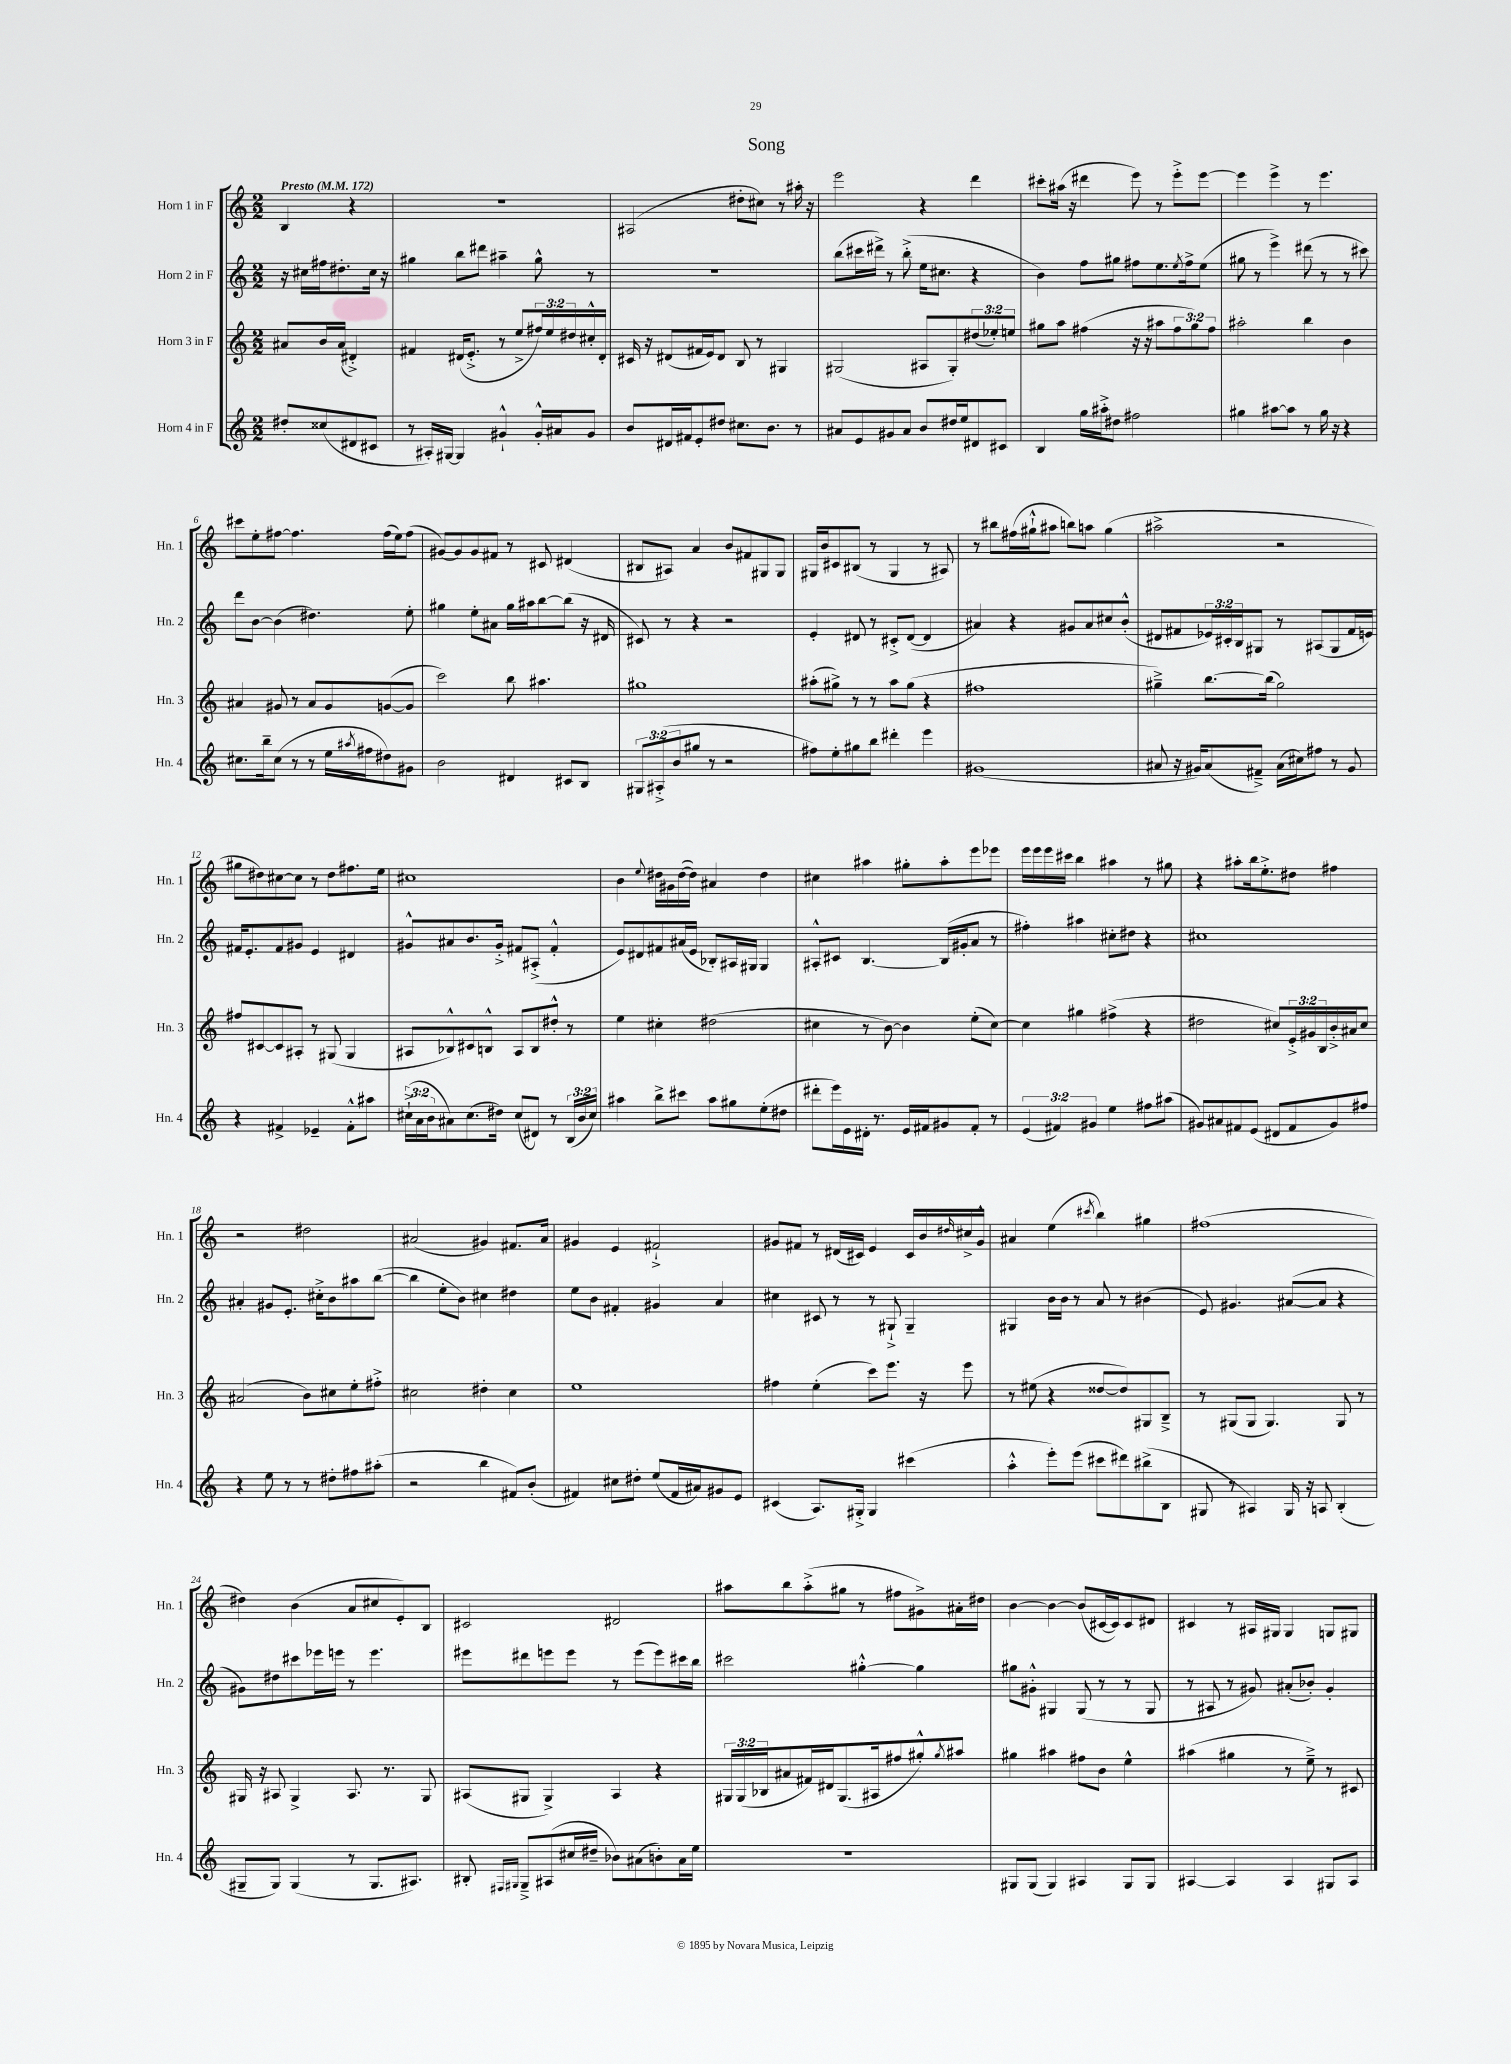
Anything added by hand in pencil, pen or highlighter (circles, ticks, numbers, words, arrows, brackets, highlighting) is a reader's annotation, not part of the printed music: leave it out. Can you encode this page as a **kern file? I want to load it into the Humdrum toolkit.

**kern	**kern	**kern	**kern
*part4	*part3	*part2	*part1
*staff4	*staff3	*staff2	*staff1
*I"Horn 4 in F	*I"Horn 3 in F	*I"Horn 2 in F	*I"Horn 1 in F
*I'Hn. 4	*I'Hn. 3	*I'Hn. 2	*I'Hn. 1
*clefG2	*clefG2	*clefG2	*clefG2
*k[]	*k[]	*k[]	*k[]
*M2/2	*M2/2	*M2/2	*M2/2
*MM172	*MM172	*MM172	*MM172
=	=	=	=
!	!	!	!LO:TX:a:B:t=Presto
8dd#X'/L	8a#X/L	16r	4B/
.	.	16cc#X\LL	.
(8cc##X/	16b/L	16ff#X\J	.
.	(16a#/JJ	8.dd#X'\	.
8d#X/	4d#X'^/)	.	4r
8c#X/J	.	16cc#\Jk	.
.	.	16r	.
=1	=1	=1	=1
8r	4f#X/	4gg#X\	1r
16A#X'/LL)	.	.	.
[16G#X/JJ	.	.	.
4G#/]	(16d#X/KL	8bb\L	.
.	8.e'^/J	.	.
.	.	8ddd#X\J	.
4g#X`^^/	8r	4aa#X~\	.
.	8ee^/L	.	.
16g#'^^/LL	24ff#X/L)	8gg#^^\	.
.	24ee/	.	.
16a#X/J	.	.	.
.	24dd#X/	.	.
8g#/J	16cc#X'^^/	8r	.
.	16d#'/JJ	.	.
=2	=2	=2	=2
8b/L	16c#X/	1r	(2A#X/
.	16r	.	.
16d#X/L	(8d#X/L	.	.
16f#X/J	.	.	.
8e'/	16f#X/L	.	.
.	16e/J)	.	.
8dd#X/J	8d#/J	.	.
8.cc#X\L	8B/	.	8dd#X'\L
.	8r	.	8cc#X\J)
8.b\J	.	.	.
.	4G#X/	.	8r
8r	.	.	16aa#X'\
.	.	.	16r
=3	=3	=3	=3
8a#X/L	(2G#X/	(8bb\L	2eee\
8e/	.	16ccc#X\L	.
.	.	16ddd#X^\JJ)	.
8g#X/	.	8r	.
8a#/J	.	(8bb'^\	.
8b/L	8A#X/L	16ee\KL	4r
.	.	8.cc#X\J	.
16dd#X/L	8G#'/)	.	.
16ee/J	.	.	.
8d#X/	(12dd#X/	4r	4ddd\
.	12ee-X'/)	.	.
8c#X/J	.	.	.
.	12een/J	.	.
=4	=4	=4	=4
4B/	8gg#X\L	4b\)	8ccc#X'\L
.	8aa\J	.	(16aa#X\Jk
.	.	.	16r
16gg\LL	(4ff#X\	8ff\L	4ddd#X\
16aa#X'^\J	.	.	.
8dd#X\J	.	8gg#X\J	.
2ff#X\	16r	8ff#X\L	8eee\)
.	16r	.	.
.	8aa#X\L	8.ee\	8r
.	12ff#\	.	8eee'^\L
.	.	8qee/	.
.	.	16ff#^\k	.
.	12gg#\)	.	.
.	.	(8ee\J	[8eee\J
.	12ff#\J	.	.
=5	=5	=5	=5
4gg#X\	2aa#X'\	8gg#X\	4eee\]
.	.	8r	.
[8aa#X\L	.	4eee^\)	4eee^\
8aa#\J]	.	.	.
8r	4bb\	(8ddd#X\	8r
16gg#\	.	8r	4.eee\
16r	.	.	.
4r	4b\	8r	.
.	.	8ccc#X\)	.
!!LO:LB:g=z
=6	=6	=6	=6
8.cc#X\L	4a#X/	8ddd\L	8ccc#X\L
.	.	[8b\J	8ee'\
16bb~\k	.	.	.
(8cc#\J	8g#X/	(4b\]	[8ff#X\J
8r	8r	.	4.ff#\]
8r	8a#/L	4.dd#X\)	.
16ee\LL	8g#/	.	.
8qaa#X/	.	.	.
16ff#X\J	.	.	.
8dd#X\)	([8gn/	.	(16ff#\LL
.	.	.	16ee\J)
8g#X\J	8g/J]	8ee'\	(8ff#\J
=7	=7	=7	=7
2b\	2ccc\)	4gg#X\	[8g#X/L)
.	.	.	8g#/]
.	.	8ee'\L	8g#/
.	.	8a#X\J	8f#X/J
4d#X/	8bb\	16gg#\LL	8r
.	.	16aa#X\J	.
.	4.aa#X\	[8bb\	8c#X/
8c#X/L	.	(8bb\J]	(4d#X/
8B/J	.	16r	.
.	.	16d#X/	.
=8	=8	=8	=8
12G#X/L	1gg#X	8c#X/)	8B#X/L
(12A#X'^/	.	.	.
.	.	8r	8A#X/J)
12b/	.	.	.
8gg#X/J	.	4r	4a/
8r	.	.	.
2r	.	2r	8b/L
.	.	.	8f#X/
.	.	.	8G#X/
.	.	.	8G#/J
=9	=9	=9	=9
8ff#X\L)	(8aa#X'\L	4e'/	16G#X/LL
.	.	.	16b/J
8ee'\	8gg#X^\J)	.	8c#X/
8gg#X\	8r	8d#X/	(8B#X/J
8bb\J	8r	8r	8r
4ddd#X'\	8aa#\L	8c#X'^/L	4G#/
.	(8gg#\J	([8d#/J	.
4eee\	4r	4d#/]	8r
.	.	.	8A#X/)
=10	=10	=10	=10
(1g#X	1ff#X	4a#X/)	8r
.	.	.	8bb#X\L
.	.	4r	(16ff#X\L
.	.	.	16gg#X`^^\J
.	.	.	8aa#X\J
.	.	8g#X/L	8bbn\L)
.	.	8a#/	8aan\J
.	.	8cc#X/	(4gg#\
.	.	(8b'^^/J	.
=11	=11	=11	=11
8a#X/	4gg#X~^\)	8d#X/L	2aa#X^\
16r	.	8f#X/	.
16g#X/KL)	.	.	.
(8a#/	[8.bb\L	24e-X/L)	.
.	.	24c#X'/	.
.	.	24B/J	.
8f#X~^/J)	.	8G#X/J	.
.	(16bb\Jk]	.	.
(16a#\LL	2gg#\)	8r	2r
16cc#X\J)	.	.	.
8ff#X\J	.	(8A#X/L	.
8r	.	8G#/	.
8g#/	.	16f#/L	.
.	.	16en/JJ)	.
!!LO:LB:g=z
=12	=12	=12	=12
4r	8ff#X/L	16f#X/KL	8gg#X\L
.	.	8.e'/	.
.	[8c#X/	.	8dd#X\)
4f#X^/	8c#/]	8f#/	[8cc#X\
.	8A#X'/J	8g#X/J	8cc#\J]
4e-X~/	8r	4e/	8r
.	(8G#X/	.	8dd#\L
8f#'^^\L	4G#/	4d#X/	8.ff#X\
8aa#X\J	.	.	.
.	.	.	16ee\Jk
=13	=13	=13	=13
(24cc#X`^\LL	8A#X/L	8g#X^^/L	1cc#X
24a\	.	.	.
24b\J	.	.	.
8a#X\)	8B-X^^/)	8a#X/	.
(8.cc#\	8c#X/	8.b/	.
.	8Bn^^/J	.	.
16dd#X\Jk)	.	16g#'^/Jk	.
(8cc#/L	8A#/L	8f#X/L	.
8d#X/J)	8B/	(8A#X'^/J	.
8r	8dd#X'^^/J	4f#'^^/	.
(24B/LL	8r	.	.
24b/	.	.	.
24cc#/JJ)	.	.	.
=14	=14	=14	=14
4aa#X\	4ee\	8e/L)	4b\
.	.	8d#X/	.
.	.	.	8qqee/
8bb^\L	4cc#X'\	8f#X/	16dd#X\LL
.	.	.	16g#X\
8ccc#X\J	.	(16a#X/L	([16dd#\
.	.	16e/JJ	16dd#\JJ])
8aa#\L	(2dd#X\	8B-X'/L)	4a#X/
8gg#X\	.	16A#X/L	.
.	.	16G#X/JJ	.
(8ee'\	.	4G#/	4dd#\
8dd#X\J	.	.	.
=15	=15	=15	=15
8ddd#X'\L	4cc#X\	8A#X'^^/L	4cc#X\
16eee\L)	.	8c#X/J	.
16e\	.	.	.
16d#X'\JJ	8r	[4.B/	4aa#X\
8.r	.	.	.
.	[8b\)	.	.
16e/LL	4b\]	.	8gg#X'\L
16f#X/J	.	.	.
8g#X/	.	(16B/LL]	8aa#'\
.	.	16g#X'/J	.
8f#'/J	(8ee'\L	8a/J	8eee\
8r	[8cc#\J)	8r	8eee-X\J
=16	=16	=16	=16
(6e/	4cc#\]	4ff#X'\)	16eee\LL
.	.	.	16eee\
.	.	.	16eee\
6f#X/)	.	.	.
.	.	.	16ccc#X\JJ
.	4gg#X\	4aa#X\	4bb\
6g#X/	.	.	.
4ee\	(4ff#X^\	8cc#X'\L	4aa#X\
.	.	8dd#X\J	.
8ff#X\L	4r	4r	8r
(8aa#X\J	.	.	8gg#X\
=17	=17	=17	=17
8g#X/L)	2dd#X\	1cc#X	4r
8a#X/	.	.	.
8f#X/	.	.	8aa#X'\L
(8e/J	.	.	16bb\k
.	.	.	8.ee'^\
8d#X/L	8cc#X/L)	.	.
8f#/	24e'^/L	.	8dd#X\J
.	24g#X/	.	.
.	24B/	.	.
8g#/)	16b'^/	.	4ff#X\
.	16a#X/J	.	.
8ff#X/J	8cc#/J	.	.
!!LO:LB:g=z
=18	=18	=18	=18
4r	(2a#X/	4a#X'/	2r
8ee\	.	8g#X/L	.
8r	.	8.e'/J	.
8r	8b\L)	.	2dd#X\
.	.	16cc#X'^\KL	.
8dd#X'\L	8cc#X\	8b\	.
8ff#X\	8ee'\	8aa#X\	.
(8aa#X'\J	8ff#X'^\J	([8bb\J	.
=19	=19	=19	=19
2r	2cc#X\	4bb\]	(2a#X/
.	.	8ee'\L	.
.	.	8b\J)	.
4bb\	4dd#X'\	4cc#X\	4g#X/)
8f#X/L)	4cc#\	4dd#X\	8.f#X/L
(8b'/J	.	.	.
.	.	.	16a#/Jk
=20	=20	=20	=20
4f#X/)	1ee	8ee\L	4g#X/
.	.	8b\J	.
8cc#X\L	.	4f#X'/	4e/
8dd#X'\J	.	.	.
(8ee/L	.	4g#X/	2f#X`^/
16f#/L	.	.	.
16a#X/J)	.	.	.
8g#X/	.	4a/	.
8e/J	.	.	.
=21	=21	=21	=21
(4c#X/	4ff#X\	4cc#X\	8g#X/L
.	.	.	8f#X/J
8.A/L)	(4ee'\	8c#X/	8r
.	.	8r	(16d#X/LL
16G#X'^/Jk	.	.	16c#X/JJ)
4G#/	8ccc\L)	8r	4e/
.	8.eee\J	8G#X`^/	.
(4ccc#X\	.	4G#~/	16c#/LL
.	16r	.	16b/
.	.	.	16qqdd#X/
.	8eee\	.	16cc#X^/
.	.	.	16g#^^/JJ
=22	=22	=22	=22
4aa'^^\	8r	4G#X/	4a#X/
.	(8ee#X\	.	.
8eee'\L)	4r	16b\LL	(4ee\
.	.	16b\JJ	.
(8eee\J	.	8r	.
.	.	.	8qccc#X/
8ccc#X\L	[8dd##X/L	8a/	4bb\)
8ddd#X\)	8dd##/])	8r	.
(8bb#X^\	8G#X/	(4b#X\	4gg#X\
8B\J	8B~^/J	.	.
=23	=23	=23	=23
8G#X/	8r	8e/)	(1ff#X
8r	(8G#X/L	4.g#X/	.
4A#X/)	8G#/J	.	.
.	4.G#/)	.	.
16G#/	.	([8a#X/L	.
16r	.	.	.
8An/	.	8a#/J]	.
(4B'/	8G#/	4r	.
.	8r	.	.
!!LO:LB:g=z
=24	=24	=24	=24
8G#X~/L	16G#X/	8g#X\L)	4dd#X\)
.	16r	.	.
8G#/J)	8A#X/	8dd#X\	.
(4G#/	4G#^/	8ccc#X\	(4b\
.	.	16eee-X\L	.
.	.	16eeen\JJ	.
8r	8.A#/	8r	8a/L
8.G#/L	.	4.eee\	8cc#X/
.	8.r	.	.
.	.	.	8e'/)
8.A#X/J)	.	.	.
.	8G#/	.	8B/J
=25	=25	=25	=25
8B#X'/	(8A#X/L	8eee#X\L	2c#X/
16qqF#X/LL	.	.	.
16qqG#X/JJ	.	.	.
8G#~^/L	8G#X/J	8ddd#X\	.
(8A#X/	4G#^/)	8eeen\	.
16cc#X/L	.	8eee\J	.
16dd#X~/JJ	.	.	.
8b-X\L)	4A#/	8r	2d#X/
(8a#X\	.	(8eee\L	.
8bn'\)	4r	8eee\)	.
16a#\L	.	16ccc#X\L	.
16ee\JJ	.	16bb\JJ	.
=26	=26	=26	=26
1r	24G#X/LL	2ccc#X\	8aa#X\L
.	(24G#/	.	.
.	24B-X/J	.	.
.	8a#X/	.	8bb\
.	16f#X/L)	.	(8aa#'^\
.	16d#X/J	.	.
.	(8.G#/	.	8gg#X\J
.	.	[4gg#X'^^\	8r
.	16A#X/k	.	.
.	8ff#X/	.	8ff#X\L
.	8gg#X'^^/)	4gg#\]	8g#X^\)
.	8qgg#/	.	.
.	8aa#X/J	.	16a#X'\L
.	.	.	16dd#X\JJ
=27	=27	=27	=27
8G#X/L	4gg#X\	8gg#X\L	[4b\
(8G#/J	.	8g#X'^^\J	.
4G#/)	4aa#X\	4G#X/	4b\_
4A#X/	8ff#X\L	(8G#/	(8b/L]
.	8b\J	8r	[16c#X/L
.	.	.	16c#/J])
8G#/L	4ee^^\	8r	8c#/
8G#/J	.	8G#/	8d#X/J
=28	=28	=28	=28
[4A#X/	(4aa#X\	8r	4c#X/
.	.	8A#X/	.
4A#/]	4gg#X\	8r	8r
.	.	8g#X/)	16A#X/LL
.	.	.	16G#X/JJ
4A#/	8r	(8a#X'/L	4G#/
.	8ee~^\)	8b-X'/J)	.
8G#X/L	8r	4g#'/	8Gn/L
8A#/J	8c#X/	.	8G#X/J
==	==	==	==
*-	*-	*-	*-
